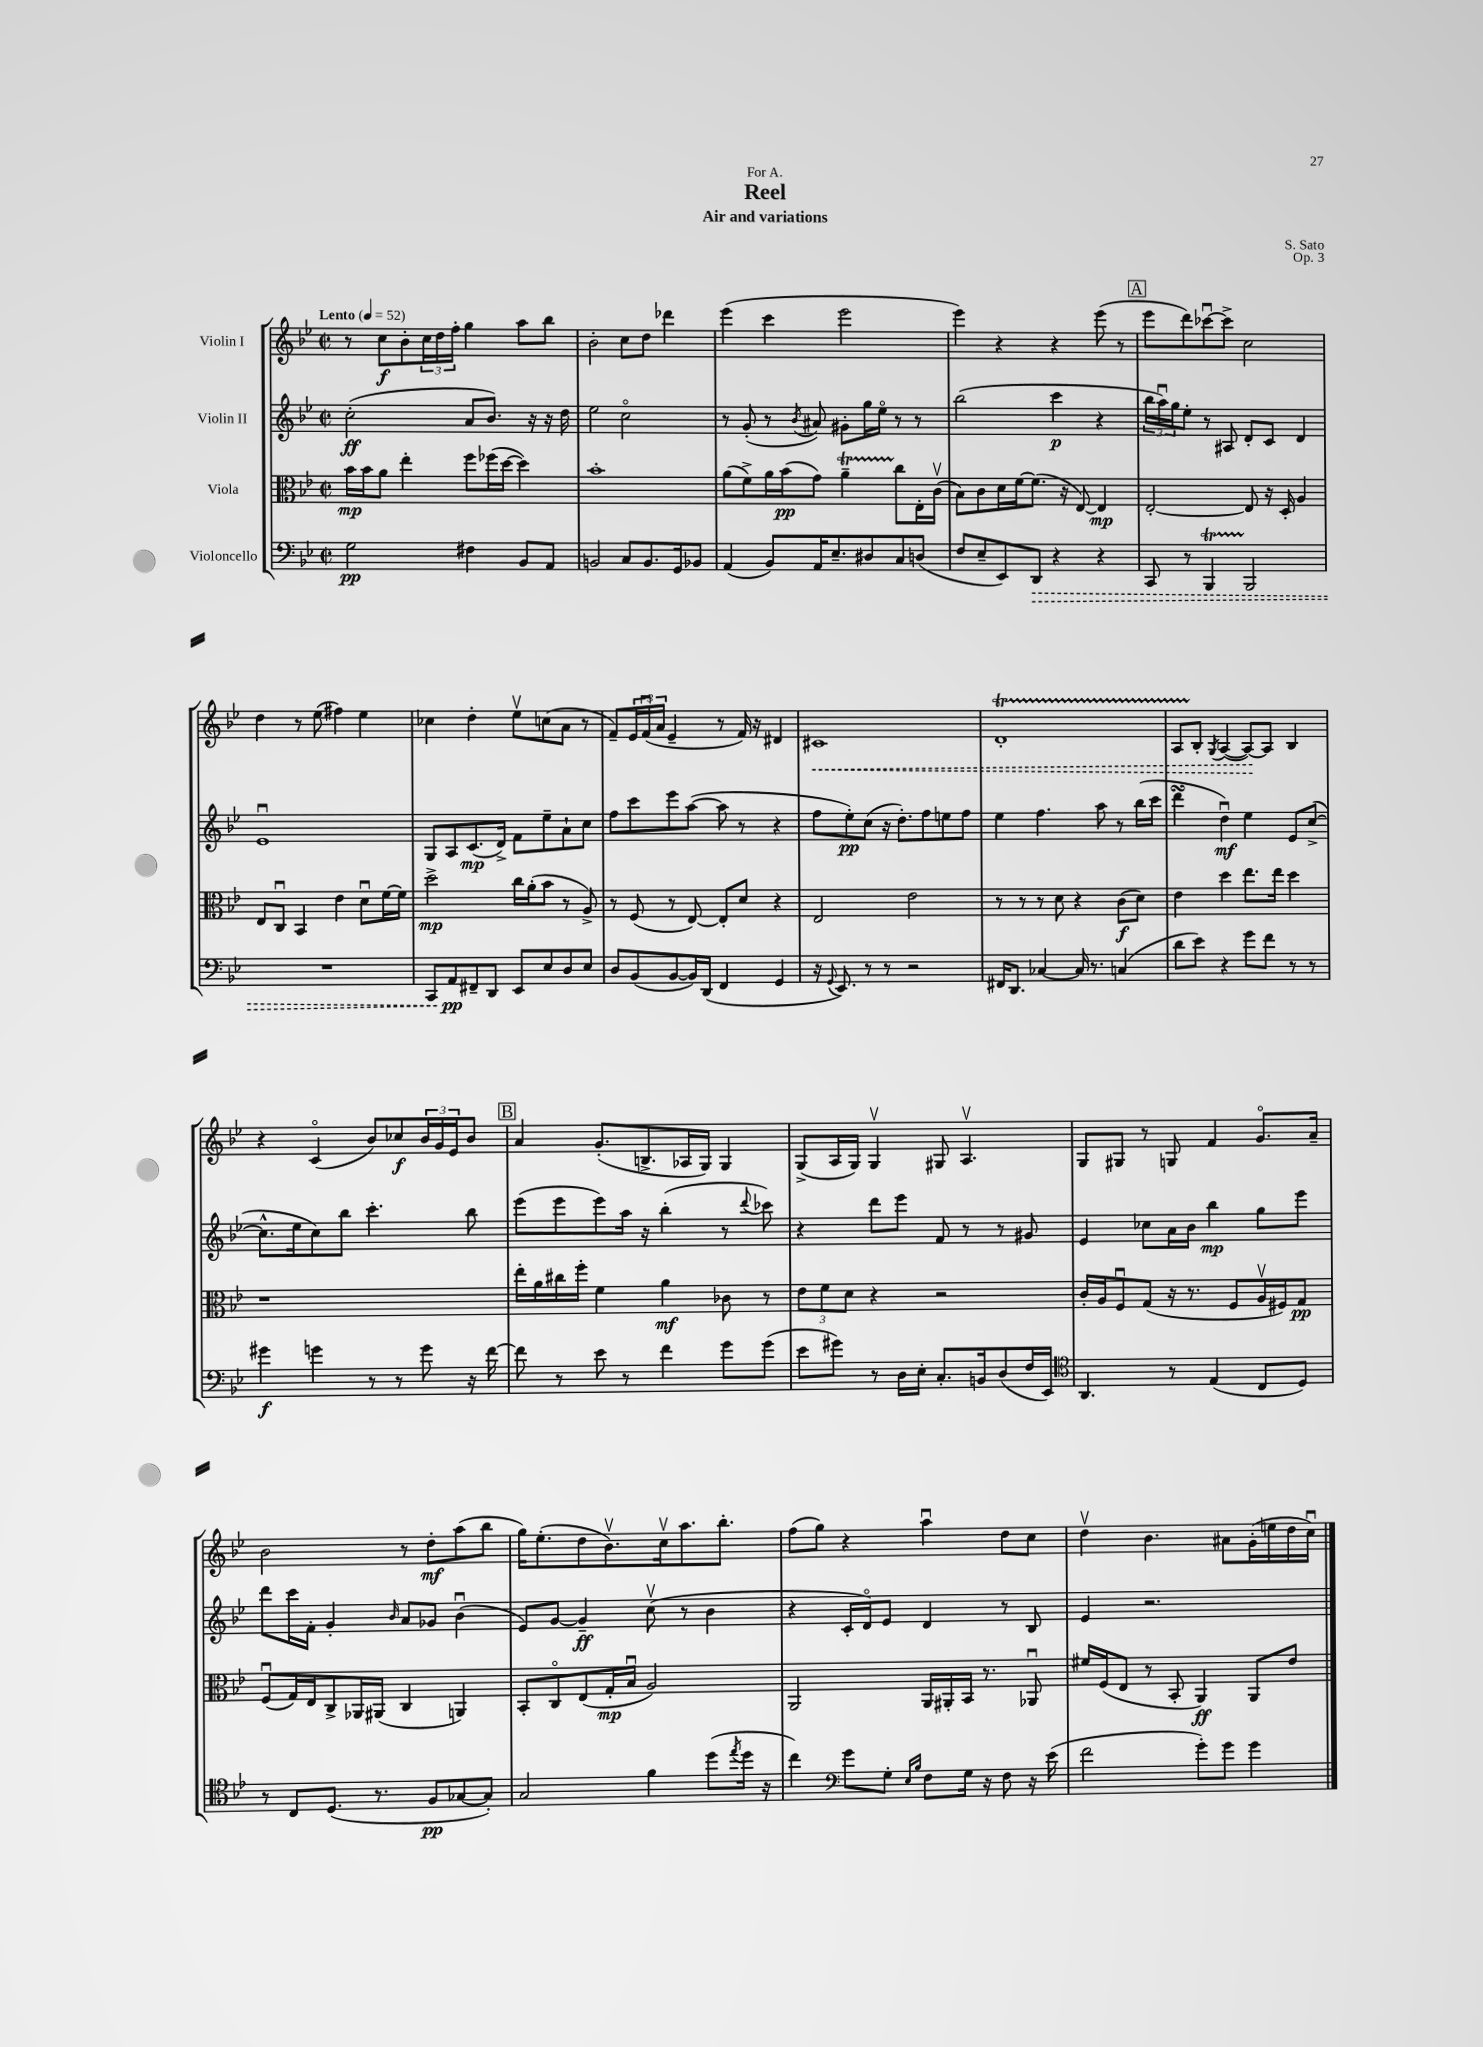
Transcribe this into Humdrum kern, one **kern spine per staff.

**kern	**kern	**kern	**kern
*staff4	*staff3	*staff2	*staff1
*clefF4	*clefC3	*clefG2	*clefG2
*k[b-e-]	*k[b-e-]	*k[b-e-]	*k[b-e-]
*M2/2	*M2/2	*M2/2	*M2/2
*met(c|)	*met(c|)	*met(c|)	*met(c|)
*MM52	*MM52	*MM52	*MM52
2G\	16b-\LL	(2cc'\	8r
.	16b-\J	.	.
.	8a\J	.	8cc\L
.	4ee-'\	.	8b-'\
.	.	.	24cc\L
.	.	.	24dd\
.	.	.	24ff'\JJ
4F#\	8ff\L	8a/L	4gg\
.	(16ff-\L	8.b-/J)	.
.	[16dd\JJ	.	.
8BB-/L	4dd\])	.	8aa\L
.	.	16r	.
8AA/J	.	16r	8bb-\J
.	.	16dd\	.
=	=	=	=
2BB/	1b-'	2ee-\	2b-'\
8C/L	.	2cco\	8cc\L
8.BB/	.	.	8dd\J
.	.	.	4ddd-\
16GG/k	.	.	.
8BB-/J	.	.	.
=	=	=	=
(4AA/	(8a\L	8r	(4eee-\
.	8f^\)	(8g'/	.
8BB-/L)	16a\L	8r	4ccc\
.	(16b-\J	.	.
.	.	8qb-/	.
16AA/K	8g\J)	8a#/)	.
8.E-~/	.	.	.
.	4a~\	8g#'\L	2eee-\
8D#/	.	16gg\L	.
.	.	16ee-o\JJ	.
8C/	8cc\L	8r	.
(8D/J	16E-'\L	8r	.
.	(16cv\JJ	.	.
=	=	=	=
8F/L	8B-\L)	(2bb-\	4eee-\)
8E-~/	8c\	.	.
8EE-/)	16d\L	.	4r
.	[16f\J	.	.
8DD/J	(8.f\]J	.	.
4r	.	4ccc\	4r
.	16r	.	.
.	[8E-/)	.	.
4r	4E-/]	4r	(8eee-\
.	.	.	8r
=	=	=	=
8CC/	[2E-'/	24bb-\LL	8eee-\L
.	.	24aau\)	.
.	.	24gg\J	.
8r	.	8ee-'\J	8ddd\)
4BBB-/	.	8r	[8ccc-u\
.	.	8A#/	8ccc-^\]J
2BBB-/	8E-/]	8d'/L	2cc\
.	16r	8c/J	.
.	16D'/	.	.
.	4A/	4d/	.
=	=	=	=
1r	8E-/L	1e-u	4dd\
.	8Cu/J	.	.
.	4BB-/	.	8r
.	.	.	(8ee-\
.	4e-\	.	4ff#\)
.	8du\L	.	4ee-\
.	[16f\L	.	.
.	16f\]JJ	.	.
=	=	=	=
8CC/L	2dd^\	8G/L	4cc-\
8AA/	.	8A/	.
8FF#~/	.	(8.c/	4dd'\
8DD/J	.	.	.
.	.	16d^/Jk)	.
8EE-/L	16cc\LL	8f\L	8ee-v\L
.	(16a'\J	.	.
8E-/	8b-\J	8ee-~\	(8cc\
8D/	8r	8a`\	8a\J
8E-/J	8A^/)	8cc\J	8r
=	=	=	=
8D/L	8r	8ff\L	8f~/L)
(8BB-/	(8F/	8ccc\	24e-/L
.	.	.	(24fu/
.	.	.	24a/JJ
[8BB-/	8r	8eee-\	4e-~/
16BB-/]L)	[8E-/)	([8aa\J	.
(16DD/JJ	.	.	.
4FF/	8E-'/]L	8aa\]	8r
.	8d/J	8r	16f/)
.	.	.	16r
4GG/	4r	4r	4d#/
=	=	=	=
16r	2E-/	8ff\L	1c#
8qqGG/	.	.	.
8.EE-/)	.	.	.
.	.	8ee-'\)	.
8r	.	(8cc\J	.
8r	.	16r	.
.	.	8.dd'\L)	.
2r	2e-\	.	.
.	.	8ff\	.
.	.	8ee\	.
.	.	8ff\J	.
=	=	=	=
16FF#/LK	8r	4ee-\	1d'
8.DD/J	.	.	.
.	8r	.	.
[4C-/	8r	4.ff\	.
.	8d\	.	.
16C-/]	4r	.	.
8.r	.	.	.
.	.	8aa\	.
(4C/	(8c\L	8r	.
.	8d\J)	(16bb-\LL	.
.	.	16ccc\JJ	.
=	=	=	=
8d\L	4e-\	4ddd\	8A/L
8e-\J)	.	.	8B-'/J
.	.	.	8qG/
4r	4dd\	4ddu\)	([4A/
8g\L	8.ee-\L	4ee-\	8A/_L)
8f\J	.	.	8A/]J
.	16ee-\Jk	.	.
8r	4dd\	8e-/L	4B-/
8r	.	([8cc^/J	.
=	=	=	=
4g#\	1r	8.cc^^\]L	4r
.	.	16ee-\k	.
4g\	.	8cc\)	(4co/
.	.	8bb-\J	.
8r	.	4.ccc'\	8b-/L)
8r	.	.	8cc-/
8g\	.	.	24b-/L
.	.	.	24g/
.	.	.	24e-/J
16r	.	8bb-\	8b-/J
[16f\	.	.	.
=	=	=	=
8f\]	16ee-'\LL	(8eee-\L	4a/
.	16a\	.	.
8r	16cc#\	8eee-\	.
.	16ff'\JJ	.	.
8e-\	4f\	8eee-\)	(8.g'/L
8r	.	16aa\Jk	.
.	.	16r	8.B^/
4f\	4a\	(4bb-'\	.
.	.	.	16A-/L
.	.	.	16G/JJ)
8g\L	8c-\	8r	4G/
.	.	8qqddd/	.
(8g\J	8r	8ccc-\)	.
=	=	=	=
8e-\L	12e-\L	4r	(8G^/L
.	12f\	.	.
8g#\J)	.	.	16A/L
.	12d\J	.	.
.	.	.	16G/JJ)
8r	4r	8ddd\L	4Gv/
16D\LL	.	8eee-\J	.
16E-'\JJ	.	.	.
8.C'/L	2r	8f/	8G#/
.	.	8r	4.Av/
16BB/k	.	.	.
(8D/	.	8r	.
16F/L	.	8g#/	.
16EE-/JJ)	.	.	.
=	=	=	=
*clefC4	*	*	*
4.AA/	16c'/LL	4e-/	8G/L
.	16A/J	.	.
.	8Fu/	.	8G#/J
.	(8G/J	8cc-\L	8r
8r	16r	16a\L	8G/
.	8.r	16b-\JJ	.
(4E-/	.	4bb-\	4f/
.	8F/L	.	.
8C/L	16Av/L	8gg\L	8.go/L
.	16F#/J)	.	.
8D/J)	8G/J	8eee-\J	.
.	.	.	16a~/Jk
=	=	=	=
8r	(8Fu/L	8ddd\L	2b-\
8C/L	16G/L)	16ccc\L	.
.	16E-/J	16f'\JJ	.
(8.D/J	8C^/	4g'/	.
.	16AA-/L	.	.
8.r	(16AA#/JJ	.	.
.	.	16qqb-/	.
.	4C/	8a/L	8r
8F/L	.	8g-/J	8dd'\L
[8G-/	4AA/)	(4b-u\	(8aa\
8G-'/]J)	.	.	8bb-\J
=	=	=	=
2G/	8BB-'/L	8e-/L)	16gg\LK)
.	.	.	(8.ee-'\
.	8Co/	[8g/J	.
.	(8E-/	4g~/]	8dd\
.	16G'/L	.	8.b-v\)
.	16B-u/JJ	.	.
4f\	2A/)	(8ccv\	.
.	.	.	16ccv\k
.	.	8r	8.aa\
(8dd\L	.	4b-\	.
.	.	.	8.bb-'\J
8qee-/	.	.	.
16dd\Jk	.	.	.
16r	.	.	.
=	=	=	=
4cc\)	2AA/	4r	(8ff\L
.	.	.	8gg\J)
*clefF4	*	*	*
8g\L	.	16c'/LL	4r
.	.	16do/J)	.
8G'\J	.	8e-/J	.
16qqE-/LL	.	.	.
16qqB-/JJ	.	.	.
8F\L	16AA/LL	4d/	4aau\
.	16AA#'/	.	.
16G\Jk	16BB-/JJ	.	.
16r	8.r	.	.
8F\	.	8r	8dd\L
16r	8AA-u/	8B-/	8cc\J
(16e-\	.	.	.
=	=	=	=
2f\	16f#/LL	4e-/	4ddv\
.	(16F/J	.	.
.	8E-/J	.	.
.	8r	2.r	4.b-\
.	8BB-'/	.	.
8g'\L)	4AA/)	.	.
8g\J	.	.	8a#\L
4g\	8AA/L	.	(16g'\L
.	.	.	16ee\
.	8e-/J	.	16dd\
.	.	.	16ccu\JJ)
==	==	==	==
*-	*-	*-	*-
